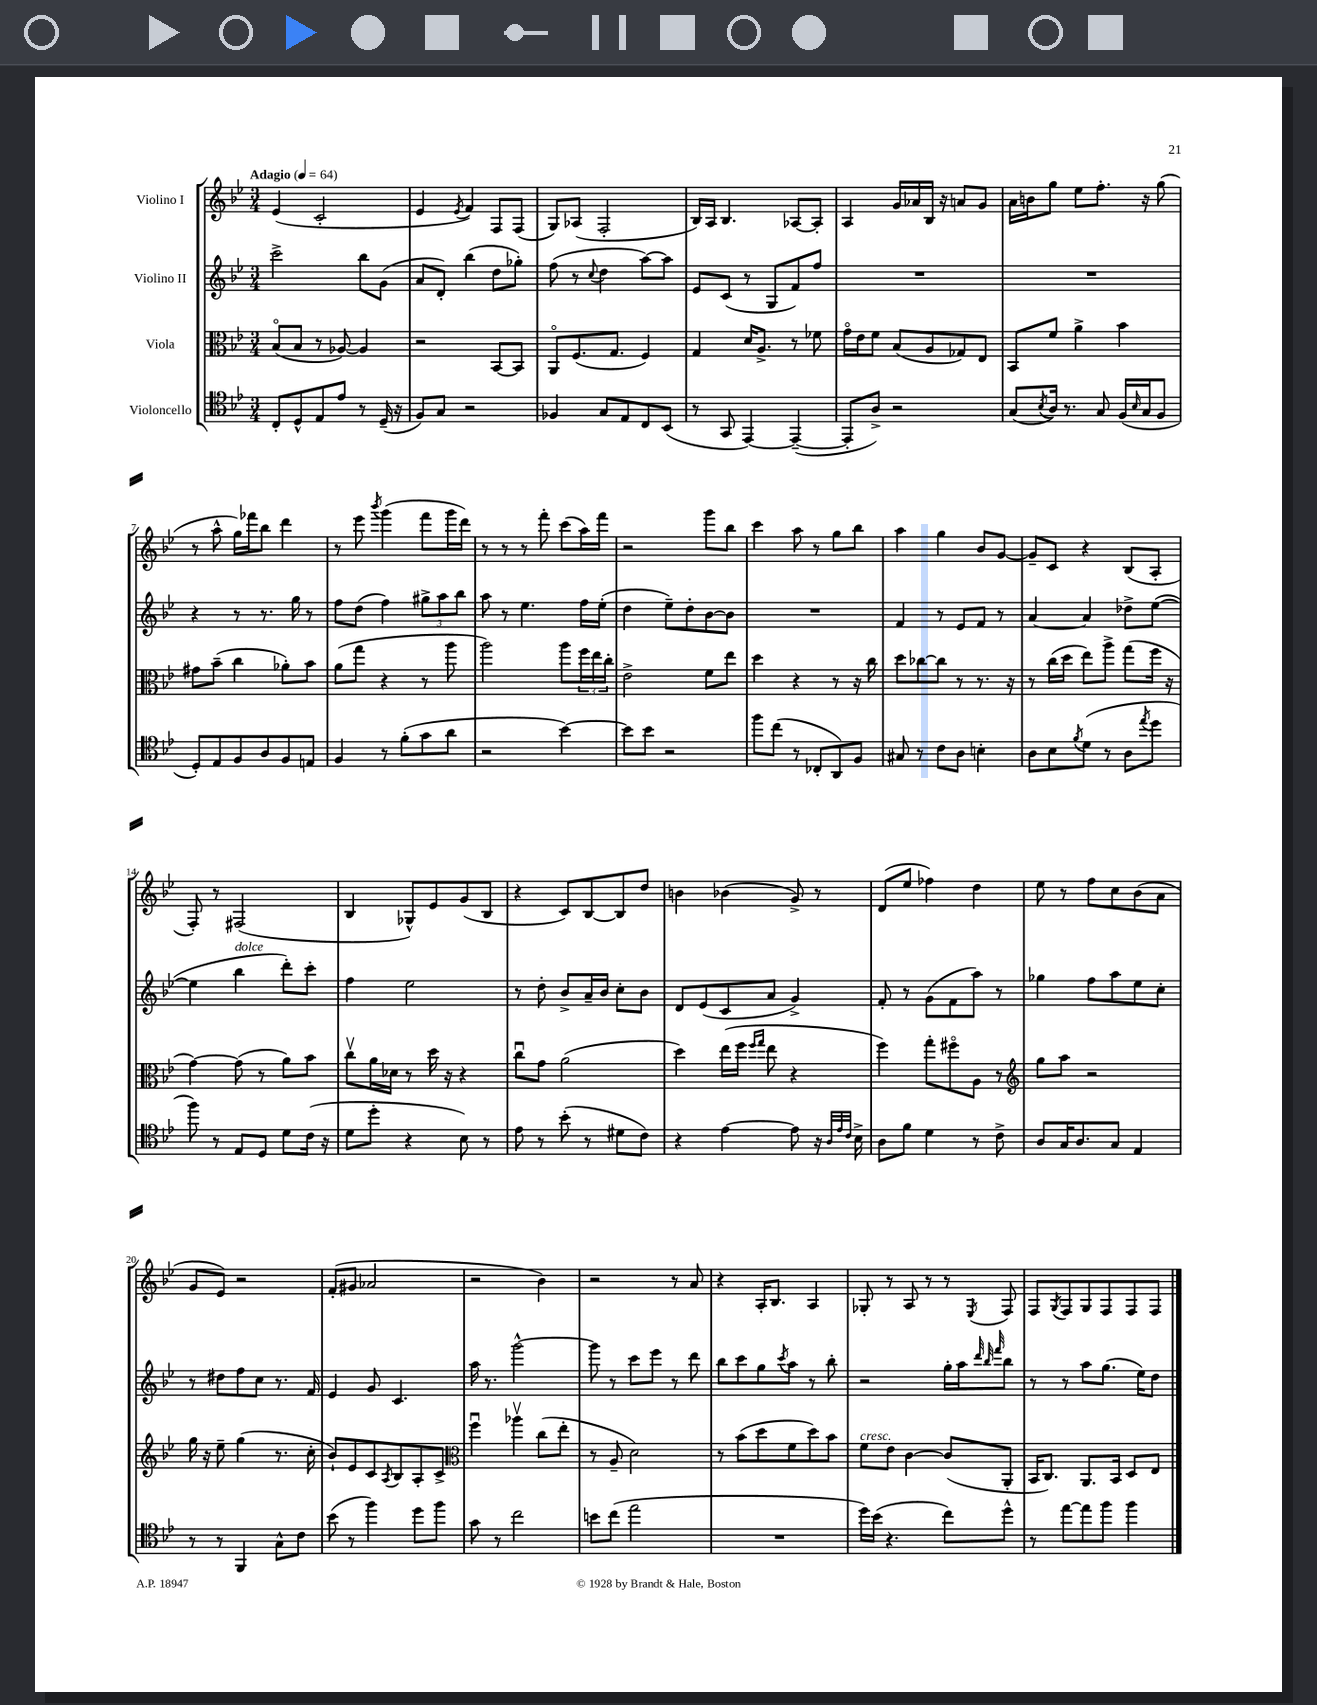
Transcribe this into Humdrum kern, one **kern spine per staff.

**kern	**kern	**kern	**kern
*part4	*part3	*part2	*part1
*staff4	*staff3	*staff2	*staff1
*I"Violoncello	*I"Viola	*I"Violino II	*I"Violino I
*clefC4	*clefC3	*clefG2	*clefG2
*k[b-e-]	*k[b-e-]	*k[b-e-]	*k[b-e-]
*M3/4	*M3/4	*M3/4	*M3/4
*MM64	*MM64	*MM64	*MM64
=1	=1	=1	=1
!	!	!	!LO:TX:a:B:t=Adagio
8C'/L	(8B-/L	2ccc^\	(4e-/
8D^^/	8B-/J	.	.
8E-/	8r	.	2c'/
8e-/J	[8A-X/)	.	.
8r	4A-/]	8bb-\L	.
(16D~/	.	(8g\J	.
16r	.	.	.
=2	=2	=2	=2
8F/L)	2r	8a/L	4e-/
8G/J	.	8d'/J)	.
.	.	.	8qe-/
2r	.	(4bb-\	4f/)
.	[8BB-/L	8dd\L	8F/L
.	8BB-/J]	8gg-X'\J)	(8F/J
=3	=3	=3	=3
4F-X/	8AA/L	(8ff\	8G/L)
.	(8.F/	8r	(8A-X/J
.	.	8qqcc/	.
8G/L	.	4dd\	2F'/
.	8.G/J	.	.
8E-/	.	.	.
8C/	4F/)	[8aa\L)	.
(8BB-/J	.	8aa\J]	.
=4	=4	=4	=4
8r	4G/	8e-/L	16B-/LL)
.	.	.	16A/JJ
8GG/	.	(8c/J	4.B-/
[4EE-/)	16d/KL	8r	.
.	8.A^/J	.	.
.	.	8G/L	.
(4EE-~/_	8r	8f/)	[8A-X/L
.	8f-X\	8ff/J	8A-'/J]
=5	=5	=5	=5
8EE-'/L]	16g\LL	2.r	4A/
.	16e-\J	.	.
8A^/J)	8f\J	.	.
2r	(8B-/L	.	16g/LL
.	.	.	16a-X/
.	8A/	.	16B-/JJ
.	.	.	16r
.	8G-X/)	.	8an/L
.	8E-/J	.	8g/J
=6	=6	=6	=6
(8G/L	8BB-/L	2.r	16a\LL
.	.	.	16bn\J
8qB-/	.	.	.
16A/Jk)	8f/J	.	8gg\J
8.r	.	.	.
.	4a^\	.	8ee-\L
8G/	.	.	8.ff'\J
(16F/LL	4b-\	.	.
16qqB-/	.	.	.
16G/J	.	.	16r
8F/J	.	.	(8gg\
!!LO:LB:g=z
=7	=7	=7	=7
8D'/L)	8g#X\L	4r	8r
8E-/	(8b-~\J	.	8aa^^\
8F/	4cc\	8r	16gg\LL)
.	.	.	16fff-X\J
8A/	.	8.r	8bb-\J
8F/	8a-X'\L)	.	4ddd\
.	.	16gg\	.
8En/J	8b-\J	8r	.
=8	=8	=8	=8
4F/	(8a\L	8ff\L	8r
.	8gg\J	(8dd\J	8eee-\
.	.	.	8qbbb-/
8r	4r	4ff\)	(4ggg\
(8f'\L	.	.	.
8g\	8r	12gg#X^\L	8fff\L
.	.	12aa\	.
8a\J	8aa\	.	16ggg\L
.	.	12bb-\J	.
.	.	.	16ddd\JJ)
=9	=9	=9	=9
2r	2aa\)	8aa\	8r
.	.	8r	8r
.	.	4.ee-\	8r
.	.	.	8fff'\
[4b-\)	8aa\L	.	(8ccc\L
.	24ff\L	16ff\LL	16aa\L)
.	24ee-\	.	.
.	.	(16ee-'\JJ	16fff\JJ
.	24cc'\JJ	.	.
=10	=10	=10	=10
8b-\L]	2e-^\	4dd\	2r
8b-\J	.	.	.
2r	.	8ee-~\L)	.
.	.	8dd'\	.
.	8f\L	[8b-\	8ggg\L
.	8ee-\J	8b-\J]	8bb-\J
=11	=11	=11	=11
8ff\L	4dd\	2.r	4ccc\
(8cc\J	.	.	.
8r	4r	.	8aa\
8C-X'/L	.	.	8r
8AA/)	8r	.	8gg\L
8F/J	16r	.	8bb-\J
.	16cc\	.	.
=12	=12	=12	=12
8G#X/	8dd\L	4f/	4aa\
8r	[8cc-X\	.	.
8c\L	8cc-\J]	8r	4gg\
8A\J	8r	8e-/L	.
4Bn'\	8.r	8f/J	8b-/L
.	.	8r	[8g/J
.	16r	.	.
=13	=13	=13	=13
8A\L	8r	[4a/	8g~/L]
8B-\	(16cc\LL	.	8c/J
.	16dd\JJ	.	.
8qf/	.	.	.
(8d\J	8ee-\L)	4a/]	4r
8r	8aa^\J	.	.
8A\L	(8gg\L	8dd-X^\L	(8B-/L
8qee-/	.	.	.
8dd\J	16ff\Jk	([8ee-\J	8A'/J
.	16r	.	.
!!LO:LB:g=z
=14	=14	=14	=14
8ff\)	[4g\)	4ee-\]	8F'/)
8r	.	.	8r
!	!	!LO:TX:a:i:t=dolce	!
8E-/L	(8g\]	4bb-\	(2F#X/
8D/J	8r	.	.
8d\L	8a\L)	8ddd'\L)	.
(16c\Jk	8b-\J	8ccc'\J	.
16r	.	.	.
=15	=15	=15	=15
8d\L	8ccv\L	4ff\	4B-/
8dd'\J	16a\L	.	.
.	16d-X\JJ	.	.
4r	8r	2ee-\	8G-X^^/L)
.	16dd\	.	8e-/
.	16r	.	.
8B-\)	4r	.	(8g/
8r	.	.	8B-/J
=16	=16	=16	=16
8e-\	8ccu\L	8r	4r
8r	8g\J	8dd'\	.
(8b-'\	(2a\	8b-^/L	8c/L)
8r	.	16a~/L	[8B-/
.	.	16b-/JJ	.
8d#X\L	.	8cc'\L	8B-/]
8c\J)	.	8b-\J	8dd/J
=17	=17	=17	=17
4r	4dd\)	8d/L	4bn\
.	.	(8e-/	.
[4e-\	(16ee-\LL	8c/	(4b-X\
.	16ff\JJ	.	.
.	16qqff/LL	.	.
.	16qqgg/JJ	.	.
.	8ee-\	8a/J	.
8e-\]	4r	4g^/)	8g^/)
16r	.	.	8r
32qqA/LLL	.	.	.
32qqe-/	.	.	.
32qqc/JJJ	.	.	.
16B-^\	.	.	.
=18	=18	=18	=18
8A\L	4ff\)	8f'/	(8d/L
8f\J	.	8r	8ee-/J
4d\	8gg'\L	(8g\L	4ff-X\)
.	8ff#X\	8f\	.
8r	8A\J	8aa\J)	4dd\
8c^\	8r	8r	.
=19	=19	=19	=19
*	*clefG2	*	*
8A/L	8gg\L	4gg-X\	8ee-\
16G/K	8aa\J	.	8r
8.A/	.	.	.
.	2r	8ff\L	8ff\L
8G/J	.	8aa\	8cc\
4E-/	.	8ee-\	(8b-\
.	.	8cc'\J	8a\J
!!LO:LB:g=z
=20	=20	=20	=20
8r	16gg\	8r	8g/L
.	16r	.	.
8r	8ee-~\	8dd#X\L	8e-/J)
4FF/	(4gg\	8ff\	2r
.	.	8cc\J	.
8G^^\L	8.r	8.r	.
8c\J	.	.	.
.	16cc'\	16f/	.
=21	=21	=21	=21
(8b-\	8b-`/L)	4e-/	(8f'/L
8r	8e-/	.	8g#X/J
4ff\)	8c/	8g/	2a-X/
.	8qA/	.	.
.	8B-/	4.c/	.
8dd\L	8A'/	.	.
8ff\J	8c^/J	.	.
=22	=22	=22	=22
*	*clefC3	*	*
8g\	4ffu\	16aa\	2r
.	.	8.r	.
8r	.	.	.
2cc\	4aa-Xv\	[2ggg^^\	.
.	(8cc\L	.	4b-\)
.	8ee-'\J	.	.
=23	=23	=23	=23
8bn\L	8r	8ggg\]	2r
(8cc\J	8A~/	8r	.
2ee-\	2d\)	8ccc\L	.
.	.	8eee-\J	.
.	.	8r	8r
.	.	8ddd\	8a/
=24	=24	=24	=24
2.r	8r	8bb-\L	4r
.	(8b-\L	8ccc\	.
.	8dd\	8gg\	16A'/KL
.	.	.	8.B-/J
.	.	8qccc/	.
.	8f\	8aa\J	.
.	8dd\)	8r	4A/
.	8b-\J	8bb-'\	.
=25	=25	=25	=25
!	!LO:TX:a:i:t=cresc.	!	!
16dd\LL)	8f\L	2r	8G-X'/
(16b-\JJ	.	.	.
4.r	8e-\J	.	8r
.	[4c\	.	8A/
.	.	.	8r
8cc\L)	(8c/L]	16gg'\LL	8r
.	.	16aa\J	.
.	.	32qqddd/	.
.	.	32qqbb-/	.
.	.	32qqfff/	8qE-/
8dd^^\J	8AA'/J	8bb-\J	8F/
=26	=26	=26	=26
8r	16BB-/KL	8r	8F/L
.	8.C/J)	.	.
.	.	.	8qG/
[8ee-\L	.	8r	8F/
8ee-\]	8.AA/L	8aa\L	8G/
8ff\J	.	(8.gg\J	8F/
.	16BB-/Jk	.	.
4ff\	8D/L	.	8F/
.	.	16ee-\KL)	.
.	8E-/J	8dd\J	8F/J
==	==	==	==
*-	*-	*-	*-
